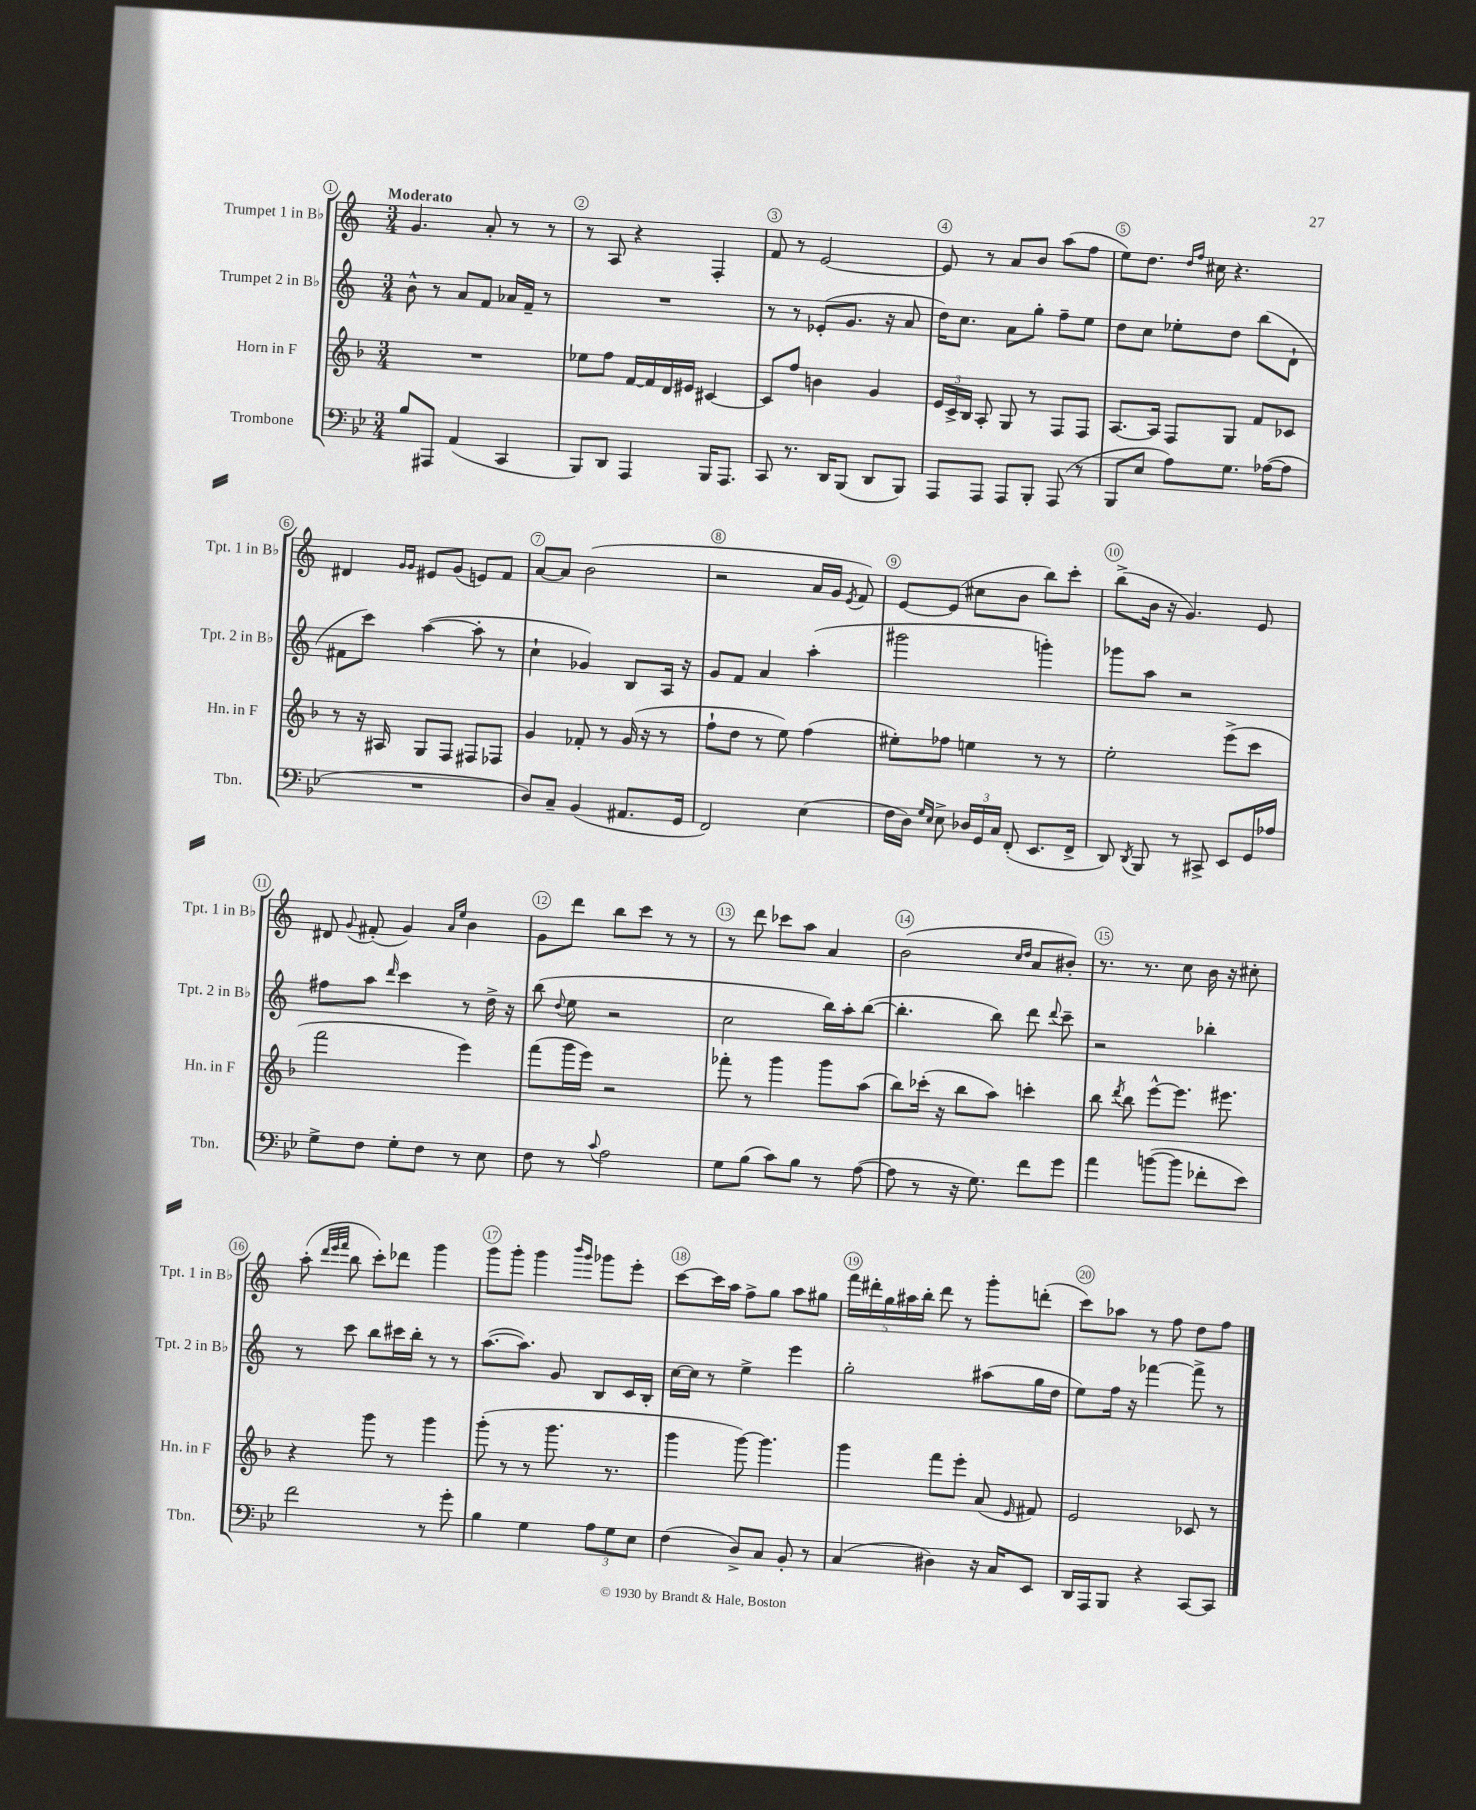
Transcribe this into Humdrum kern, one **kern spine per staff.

**kern	**kern	**kern	**kern
*part4	*part3	*part2	*part1
*staff4	*staff3	*staff2	*staff1
*I"Trombone	*I"Horn in F	*I"Trumpet 2 in B♭	*I"Trumpet 1 in B♭
*I'Tbn.	*I'Hn. in F	*I'Tpt. 2 in B♭	*I'Tpt. 1 in B♭
*clefF4	*clefG2	*clefG2	*clefG2
*k[b-e-]	*k[b-]	*k[]	*k[]
*M3/4	*M3/4	*M3/4	*M3/4
=1	=1	=1	=1
!	!	!	!LO:TX:a:B:t=Moderato
8B-/L	2.r	8b^^\	4.g/
8AAA#X/J	.	8r	.
(4AA/	.	8a/L	.
.	.	8f/J	8a'/
4CC/	.	16a-X/LL	8r
.	.	16f~/JJ	.
.	.	8r	8r
=2	=2	=2	=2
8BBB-/L)	8ee-X\L	2.r	8r
8DD/J	8ff\J	.	8A/
4AAA/	[16f/LL	.	4r
.	16f/]	.	.
.	16d/	.	.
.	16e#X/JJ	.	.
16BBB-/KL	[4c#X/	.	4F'/
8.AAA/J	.	.	.
=3	=3	=3	=3
8CC/	8c#/L]	8r	8f/
8.r	8ff/J	8r	8r
.	4bn\	(8e-X'/L	[2e/
16DD/KL	.	.	.
(8BBB-/J	.	8.g/J	.
8DD/L	4g/	.	.
.	.	16r	.
8BBB-/J)	.	8a/	.
=4	=4	=4	=4
8AAA/L	24e/LL	16dd\KL)	8e/]
.	24c^/	.	.
.	.	8.cc\J	.
.	24B-/JJ	.	.
8AAA/J	8A'/	.	8r
8AAA/L	8G/	8a\L	8a/L
8BBB-'/J	8r	8gg'\J	8b/J
(8AAA/	8F/L	8ff~\L	(8aa\L
8r	8F/J	8ee\J	8ff\J
=5	=5	=5	=5
8BBB-/L	[8.A/L	8dd\L	8ee\L)
8E-/J	.	8cc\J	8.dd\J
.	16A/Jk]	.	.
8A\L)	8F/L	8ee-X'\L	.
.	.	.	16qqdd/LL
.	.	.	16qqff/JJ
.	.	.	16cc#X\
8.G\J	8G/J	8dd\J	4.r
.	8f/L	(8bb\L	.
([16A-X\KL	.	.	.
8A-\J]	8c-X/J	8d`\J	.
!!LO:LB:g=z
=6	=6	=6	=6
2.r	8r	8f#X\L	4d#X/
.	16r	8ccc\J)	.
.	16A#X/	.	.
.	.	.	16qqg/LL
.	.	.	16qqg/JJ
.	8G/L	([4aa\	8e#X/L
.	8F/J	.	(8g/J
.	8F#X/L	8aa'\]	8en/L)
.	8F-X/J	8r	8f/J
=7	=7	=7	=7
8D/L)	4g/	4cc`\	[8a/L
8C~/J	.	.	8a/J]
(4BB-/	8f-X'/	4g-X/)	(2b\
.	8r	.	.
8.AA#X/L	(16g/	8B/L	.
.	16r	.	.
.	8r	16A/Jk	.
16GG/Jk	.	16r	.
=8	=8	=8	=8
2FF/)	8ff`\L	8g/L	2r
.	8dd\J	8f/J	.
.	8r	4a/	.
.	8ee\)	.	.
(4E-\	(4ff\	(4aa'\	16a/LL
.	.	.	16g/JJ
.	.	.	8qe/
.	.	.	8f/)
=9	=9	=9	=9
16F\LL	8ee#X'\L)	2ggg#X\	[8e/L
16D\JJ)	.	.	.
16qqG/LL	.	.	.
16qqE-/JJ	.	.	.
8E-^\	8ff-X\J	.	(8e/J]
24D-X/LL	4een\	.	8cc#X\L
24GG/	.	.	.
24C/JJ	.	.	.
(8FF'/	.	.	8b\J
8.EE-/L	8r	4gggn'\)	8bb\L)
.	8r	.	8ccc'\J
16FF^/Jk	.	.	.
=10	=10	=10	=10
8DD/)	2ee'\	8ggg-X\L	(8bb^\L
8qDD/	.	.	.
8BBB-/	.	8aa\J	16b\Jk
.	.	.	16r
8r	.	2r	4.g/)
8CC#X^/	.	.	.
8EE-/L	(8eee^\L	.	.
16GG/L	8ccc\J	.	8e/
16A-X/JJ	.	.	.
!!LO:LB:g=z
=11	=11	=11	=11
8G^\L	2fff\	8ff#X\L	8d#X/
.	.	.	8qqg/
8F\J	.	8aa\J	(8f#X'/
.	.	16qqddd/	.
8G'\L	.	4ccc\	4g/)
8F\J	.	.	.
.	.	.	16qqa/LL
.	.	.	16qqee/JJ
8r	4eee\)	8r	4b\
8E-\	.	16dd^\	.
.	.	16r	.
=12	=12	=12	=12
8F\	(8fff\L	(8bb\	8g\L
.	.	8qqdd/	.
8r	16ggg\L	8ee\	8ddd\J
.	16eee\JJ)	.	.
8qqc/	.	.	.
2A\	2r	2r	8bb\L
.	.	.	8ccc\J
.	.	.	8r
.	.	.	8r
=13	=13	=13	=13
8G\L	8fff-X'\	2cc\	8r
(8B-\J	8r	.	8ddd\
8c\L)	4ggg\	.	8ccc-X\L
8B-\J	.	.	8aa\J
8r	8ggg\L	16bb\LL)	4a/
.	.	16aa'\J	.
([8A\	(8aa\J	([8bb\J	.
=14	=14	=14	=14
8A\]	8bb-\L)	4.bb'\]	(2b\
8r	(16ccc-X'\Jk	.	.
.	16r	.	.
16r	8bb-\L	.	.
8.G\)	.	.	.
.	8aa\J)	8bb\)	.
.	.	.	16qqcc/LL
.	.	.	16qqdd/JJ
8f\L	4cccn'\	8ddd\	8a/L
.	.	8qqddd/	.
8g\J	.	8ccc~\	8b#X'/J)
=15	=15	=15	=15
4a\	8bb-\	2r	8.r
.	8qddd/	.	.
.	8bb-\	.	.
.	.	.	8.r
([8bn\L	[8eee^^\L	.	.
8b\J]	8.eee\J]	.	8cc\
8f-X'\L	.	4bb-X'\	16b\
.	8.eee#X\	.	16r
8e-\J)	.	.	8cc#X'\
!!LO:LB:g=z
=16	=16	=16	=16
2f\	4r	8r	(8aa'\
.	.	.	32qqddd/LLL
.	.	.	32qqeee/
.	.	.	32qqfff/JJJ
.	.	8ccc\	8bb\
.	8ggg\	8bb\L	8ccc'\L)
.	8r	16ccc#X\L	8ddd-X\J
.	.	16bb'\JJ	.
8r	4ggg\	8r	4ggg\
8g'\	.	8r	.
=17	=17	=17	=17
4B-\	(8ggg'\	([8.aa\L	8ggg\L
.	8r	.	8ggg'\J
.	.	8.aa\J])	.
4G\	8r	.	4ggg\
.	8.ggg\	8g/	.
.	.	.	16qqbbb/LL
.	.	.	16qqggg/JJ
12A\L	.	8B/L	8ggg-X\L
.	8.r	.	.
12G\	.	.	.
.	.	16c/L	8eee'\J
12E-\J	.	.	.
.	.	16B'/JJ	.
=18	=18	=18	=18
(4F\	4ggg\	[16cc\LL	[8ccc\L
.	.	16cc\JJ]	.
.	.	8r	16ccc\L]
.	.	.	16aa\JJ
8D^/L)	[8ggg\)	4ee^\	8ff^\L
8C/J	4.ggg\]	.	8gg\J
8BB-'/	.	4eee\	8aa\L
8r	.	.	8gg#X\J
=19	=19	=19	=19
(4C/	4ggg\	2gg'\	20fff\LL
.	.	.	20ddd#X'\
.	.	.	20gg\
.	.	.	20aa#X\
.	.	.	20bb'\JJ
4D#X\)	8fff\L	.	8ddd#\
.	8eee'\J	.	8r
16r	(8a/	(8aa#X\L	8ggg'\L
16C/KL	.	.	.
.	16qqe/	.	.
8EE-/J	8f#X/)	16gg\L	(8dddn'\J
.	.	16dd\JJ	.
=20	=20	=20	=20
16DD/LL	2e/	8ee\L)	8ccc\L)
16AAA/J	.	.	.
8BBB-/J	.	16ff\Jk	8aa-X\J
.	.	16r	.
4r	.	[4fff-X\	8r
.	.	.	8ff\
[8CC/L	8c-X/	8fff-^\]	8dd\L
8CC/J]	8r	8r	8ff\J
==	==	==	==
*-	*-	*-	*-
